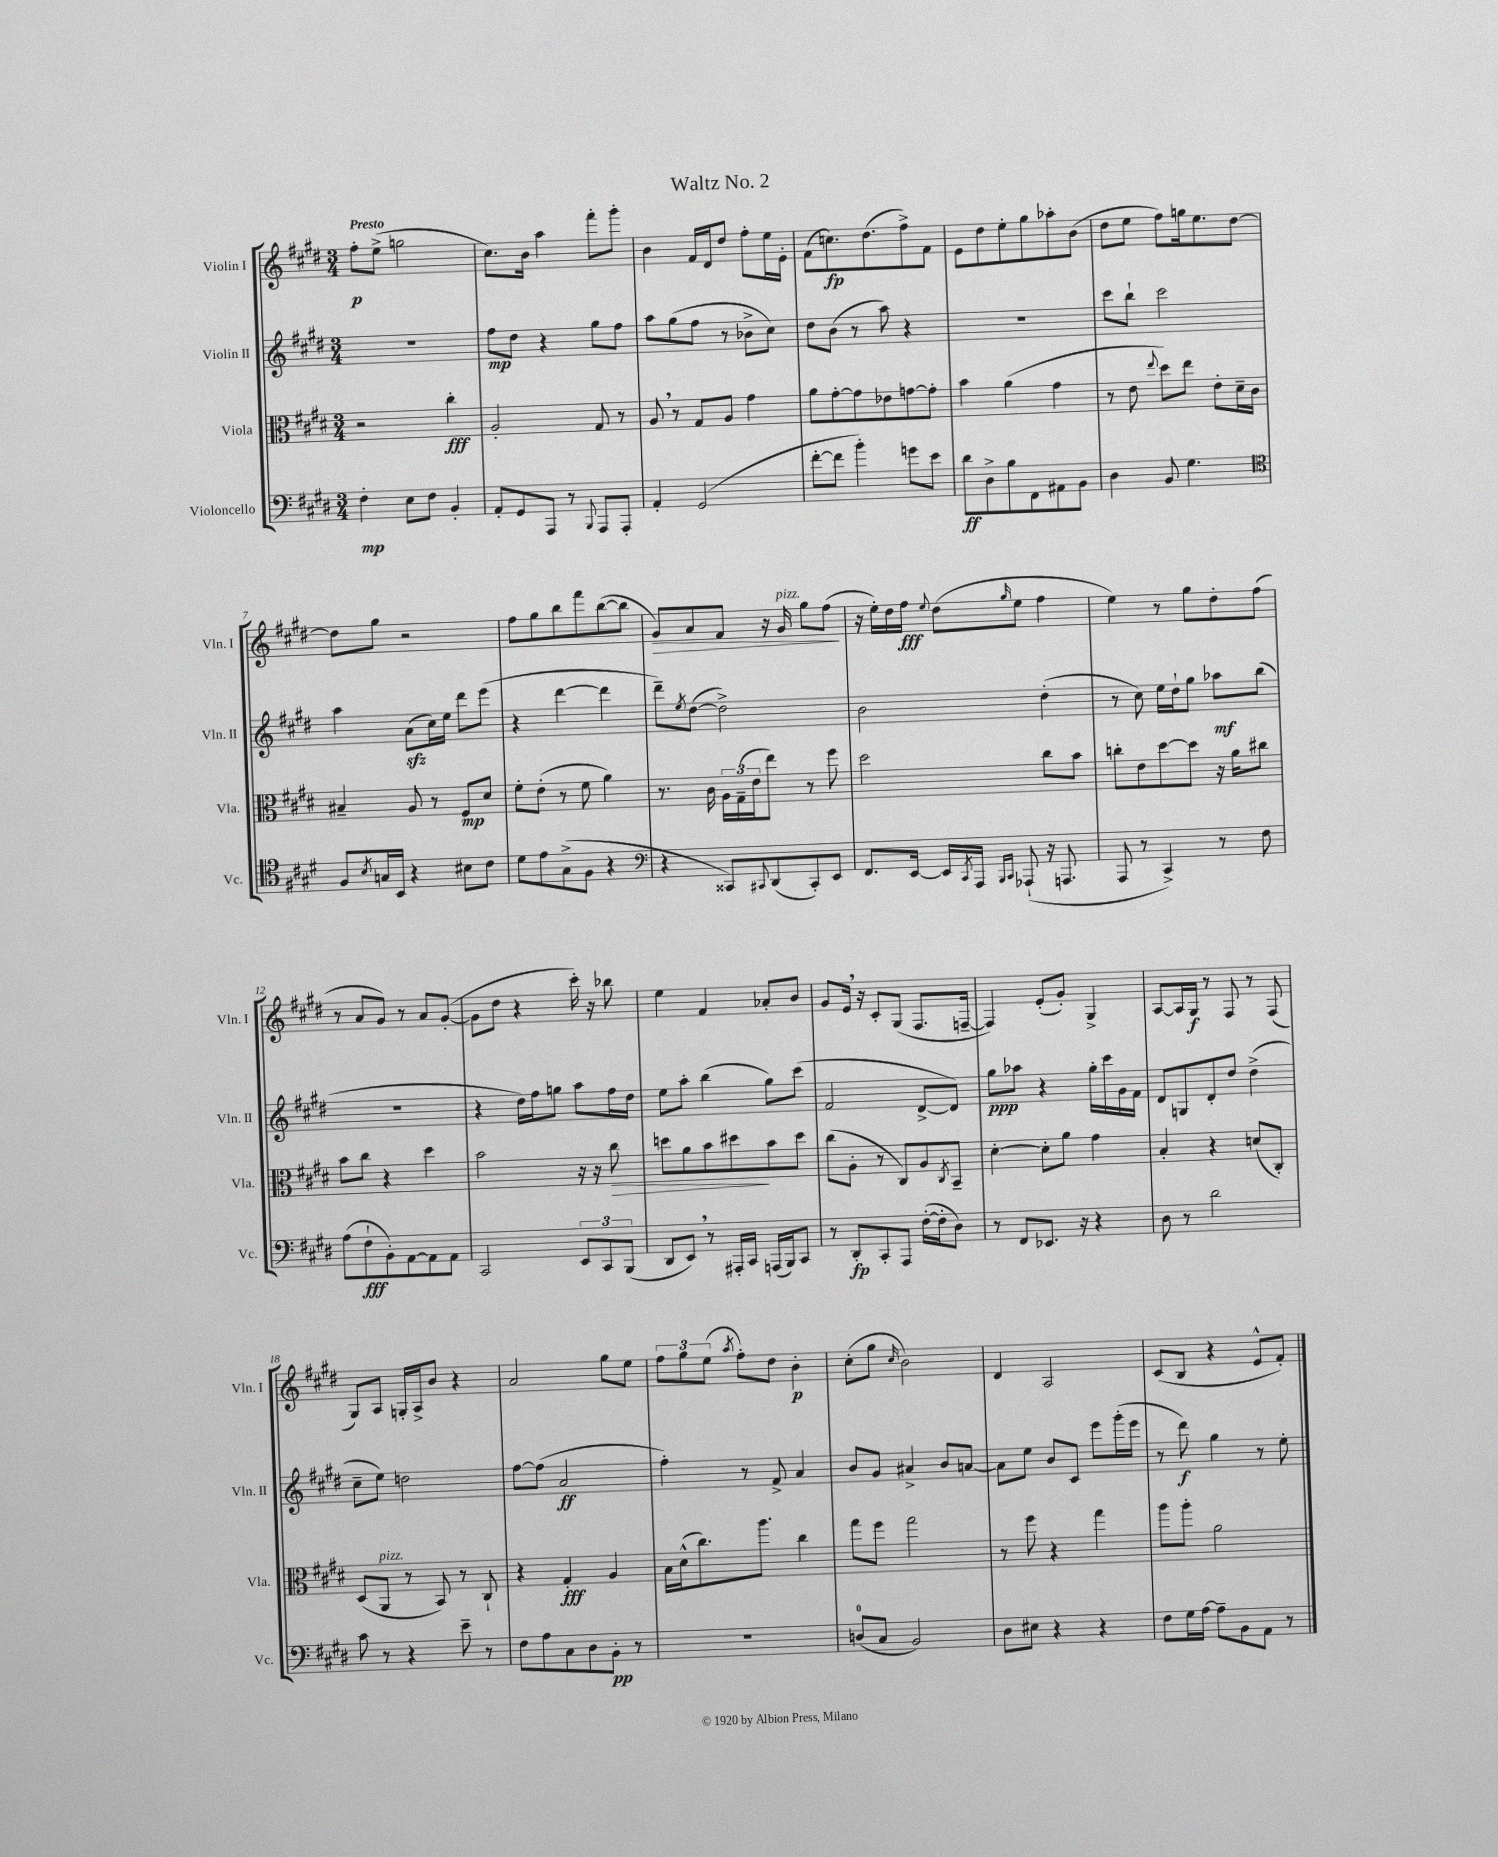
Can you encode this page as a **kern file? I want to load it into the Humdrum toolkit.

**kern	**kern	**kern	**kern
*staff4	*staff3	*staff2	*staff1
*clefF4	*clefC3	*clefG2	*clefG2
*k[f#c#g#d#]	*k[f#c#g#d#]	*k[f#c#g#d#]	*k[f#c#g#d#]
*M3/4	*M3/4	*M3/4	*M3/4
4F#'	2r	2.r	8ff#'
.	.	.	(8ee^
8E	.	.	2gg
8F#	.	.	.
4BB'	4cc#'	.	.
=	=	=	=
8AA'	2A'	8ff#	8.cc#)
8GG#	.	8dd#	.
.	.	.	16b
8AAA	.	4r	4aa
8r	.	.	.
8qqBBB	.	.	.
8AAA	8G#	8gg#	8fff#'
8AAA'	8r	8ff#	8ggg#'
=	=	=	=
4AA'	8A	8aa	4b
.	8r	(8gg#	.
(2GG#	8G#	8ff#	16f#
.	.	.	16d#
.	8A	8r	8dd#
.	4g#	8b-^	8ff#'
.	.	8cc#)	16ee
.	.	.	16e'
=	=	=	=
[8f#'	8a	8dd#	(8f#
8f#]	[8g#'	(8b	8.cc)
4b')	8g#]	8r	.
.	.	.	(8.dd#
.	8e-	8aa)	.
8g	[8g	4r	8ff#^)
8e	8g']	.	8f#
=	=	=	=
8d#	4b	2.r	8e
8D#^	.	.	8dd#
8B	(4a	.	8ee'
8FF#	.	.	8gg#
8AA#	4g#	.	8aa-'
8BB	.	.	(8b
=	=	=	=
4D#	8r	8ccc#	8dd#
.	8e	8bb`	8ee
.	8qqee	.	.
8BB	8dd#)	2ccc#	8ff#)
4.G#	8ee	.	16gg
.	.	.	8.ee
.	8e'	.	.
.	16d#~	.	[8dd#
.	16c#	.	.
=	=	=	=
*clefC4	*	*	*
8F#	4B#~	4aa	8dd#]
8qB	.	.	.
16G	.	.	8gg#
16BB	.	.	.
4r	8A	(8a	2r
.	8r	16cc#)	.
.	.	16ee	.
8B#	8F#	8ddd#	.
8c#	8d#	(8eee	.
=	=	=	=
8d#	8f#'	4r	8ff#
8e	(8e'	.	8gg#
(8G#^	8r	[4ddd#	8bb
8F#	8f#	.	8fff#
4r	4a)	4ddd#]	([8bb
.	.	.	8bb]
=	=	=	=
*clefF4	*	*	*
4r	8.r	8ddd#~)	8g#)
.	.	8qee	.
.	.	([8dd#	8a
.	16c#	.	.
8CC##)	24A	2dd#^])	8f#
.	(24G#~	.	.
.	24e	.	.
8qqCC#	.	.	.
(8DD#	8ee)	.	16r
.	.	.	16g#
8CC#')	8r	.	8gg#
8EE	8ff#	.	(8ff#
=	=	=	=
8.FF#	2dd#	2b	16r
.	.	.	16ee')
.	.	.	16dd#
[16EE	.	.	16ff#
.	.	.	8qqee
16EE]	.	.	(8dd#
8qCC#	.	.	.
16AAA	.	.	.
16qqBBB	.	.	.
16qqCC#	.	.	16qqgg#
(8AAA-`	.	.	8ee
16r	8cc#	(4dd#'	4ff#
8.AAA	.	.	.
.	8b	.	.
=	=	=	=
8AAA	8cc'	8r	4ee)
8r	8e	8cc#)	.
4CC#^)	[8dd#	16ee	8r
.	.	16dd#`	.
.	8dd#]	8gg#	8gg#
8r	16r	8aa-	8dd#'
.	16a	.	.
8F#	8cc#	(8bb	(8ff#
=	=	=	=
(8A	8b	2.r	8r
8F#`	8cc#	.	8a
8BB')	4r	.	8g#)
[8AA	.	.	8r
8AA]	4dd#	.	8a
8AA	.	.	([8g#'
=	=	=	=
2CC#	2b	4r	8g#]
.	.	.	8dd#
.	.	16dd#)	4r
.	.	16ff#	.
.	.	8gg	.
12EE	16r	8aa	16ccc#')
.	16r	.	16r
12CC#	.	.	.
.	8cc#	16ff#	8bb-
(12BBB	.	.	.
.	.	16dd#	.
=	=	=	=
8DD#	8dd	8ee	4ee
8EE)	8a	8aa'	.
8r	8b	(4bb	4f#
16AAA#'	8dd#	.	.
16CC#	.	.	.
(16AAA	8b	8gg#)	8a-'
16BBB)	.	.	.
8CC#	8dd#	(8ccc#	8b
=	=	=	=
8r	(8cc#	2f#	8g#
8DD#'	8A'	.	16e
.	.	.	16r
8CC#'	8r	.	8c#'
8AAA	8C#)	.	(8G#
([16F#'	8A	[8d#^	8.F#
16F#']	.	.	.
.	8qC#	.	.
8D#)	8BB~	8d#])	.
.	.	.	[16F~
=	=	=	=
8r	[4d#'	8gg#	4F])
8FF#	.	8aa-	.
8.EE-	8d#']	4r	(8e'
.	8a	.	8g#')
16r	.	.	.
4r	4g#	16gg#'	4G#^
.	.	16ccc#	.
.	.	16g#	.
.	.	16f#	.
=	=	=	=
8D#	4B'	8d#	[8A
8r	.	8G	16A]
.	.	.	16G#
2d#	4r	8d#'	8r
.	.	8dd#	8F#
.	(8d	(4dd#^	8r
.	8C#')	.	(8F#
=	=	=	=
8c#	(8D#	8cc#~	8G#)
8r	8AA	8ee)	8A
4r	8r	2dd	16G'
.	.	.	16A^
.	8BB)	.	8b
8e~	8r	.	4r
8r	8C#`	.	.
=	=	=	=
8F#	4r	[8ff#	2a
8A	.	(8ff#]	.
8C#	4G#'	2a	.
8D#	.	.	.
8BB'	4A	.	8gg#
8r	.	.	8ee
=	=	=	=
2.r	16B	4ff#')	12ff#
.	(16d#^^	.	.
.	.	.	12gg#
.	8.cc#)	.	.
.	.	.	(12ee
.	.	.	8qaa
.	.	8r	8ff#')
.	8.aa	.	.
.	.	8f#^	8dd#
.	4cc#	4a	4b'
=	=	=	=
(8D	8gg#	8b	(8cc#'
8C#	8ff#	8g#	8gg#
.	.	.	16qqcc#
2BB)	2gg#	4a#^	2b)
.	.	8b	.
.	.	[8a	.
=	=	=	=
8D#	8r	8a]	4d#
8E#	8ff#	8ee	.
4r	4r	8b	2A
.	.	8c#	.
4r	4gg#	8eee	.
.	.	(16ggg#'	.
.	.	16eee	.
=	=	=	=
8F#	8aa	8r	(8c#
16G#	8aa'	8ddd#)	8B
[16A	.	.	.
8A~]	2a	4gg#	4r
8BB	.	.	.
8AA	.	8r	8e^^
8r	.	8ee'	8f#')
==	==	==	==
*-	*-	*-	*-
